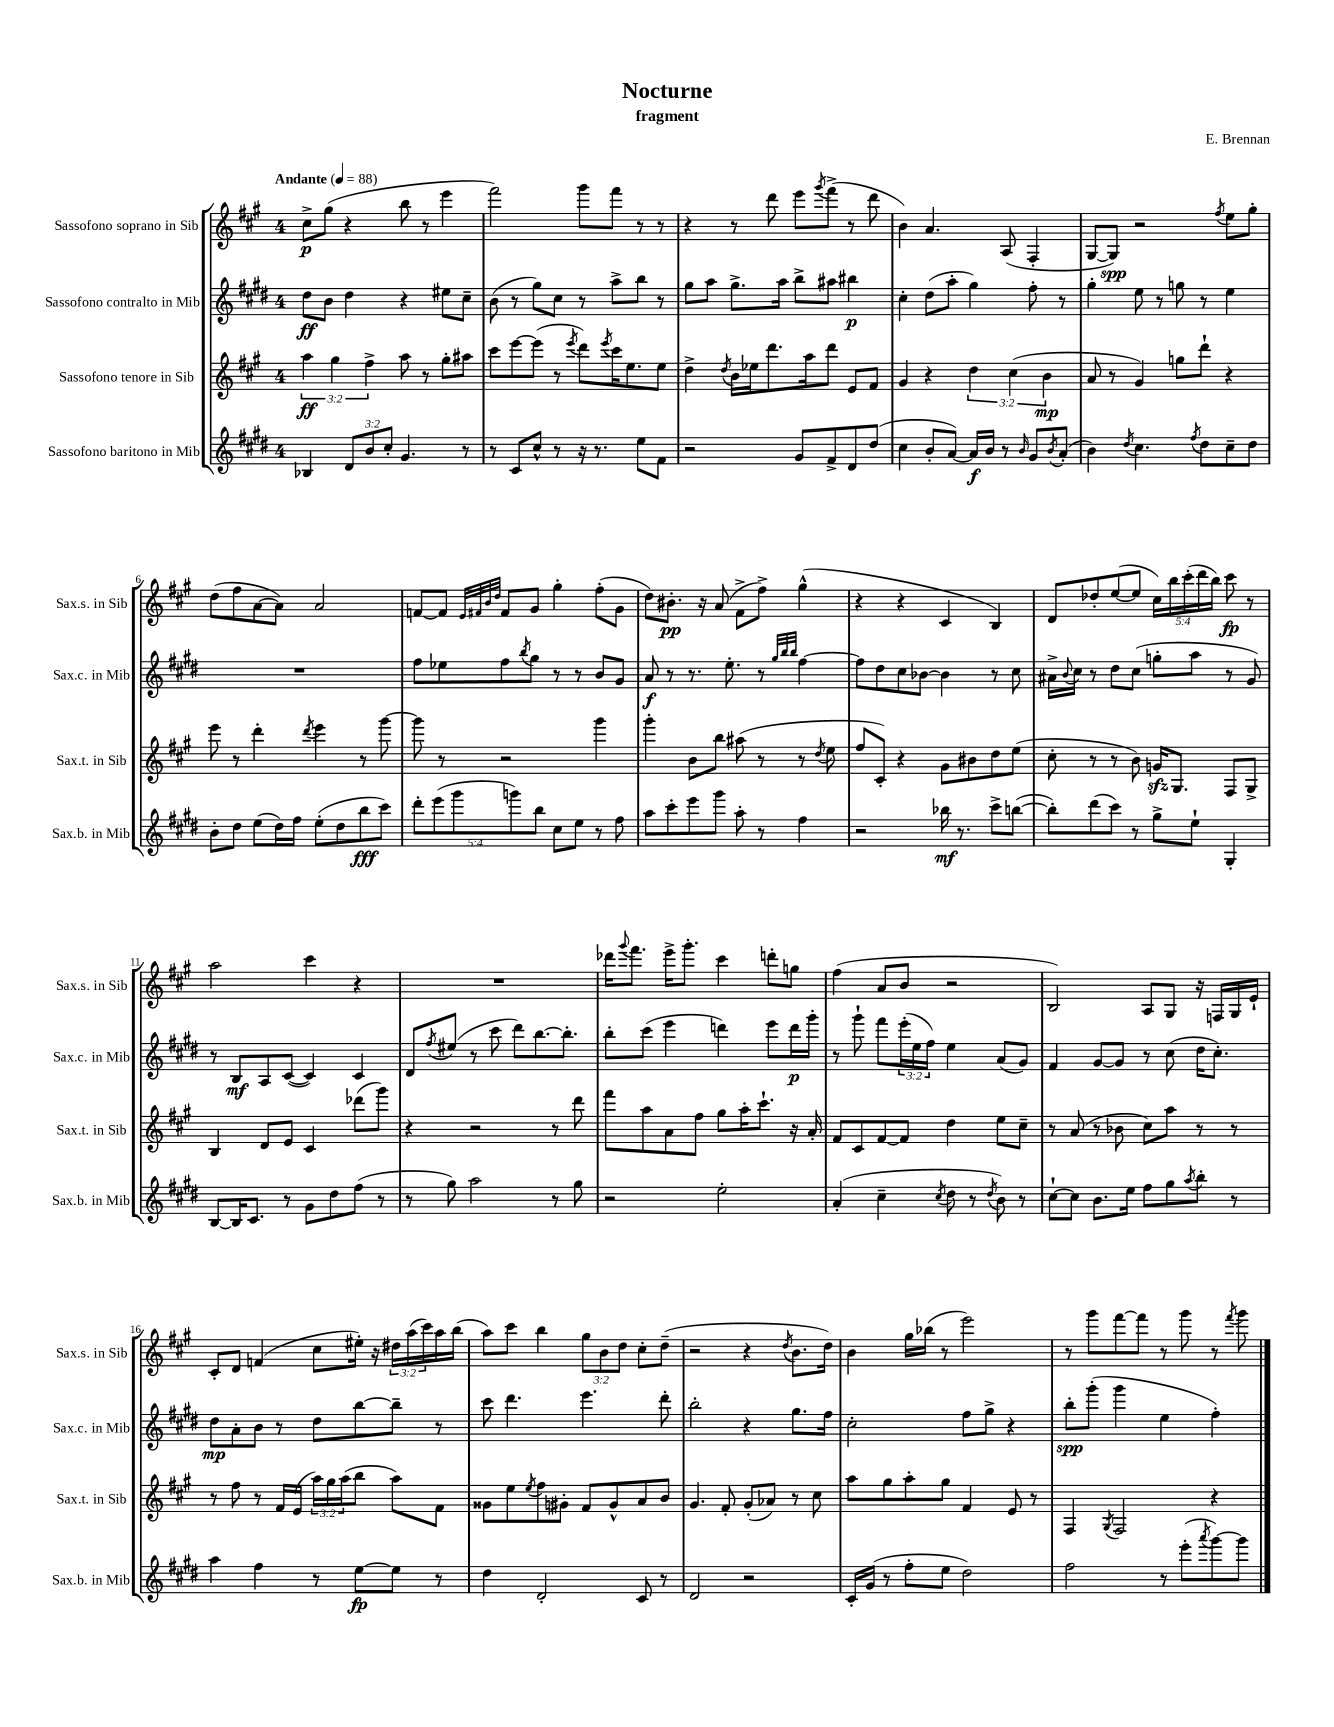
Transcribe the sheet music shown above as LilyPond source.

\header { title = "Nocturne" composer = "E. Brennan" subtitle = "fragment" }
<<
\new StaffGroup <<
\new Staff = "s0" \with { instrumentName = "Sassofono soprano in Sib" shortInstrumentName = "Sax.s. in Sib" } {
    \clef treble \key a \major \once \override Staff.TimeSignature.style = #'single-digit \time 4/4 \override Staff.TupletNumber.text = #tuplet-number::calc-fraction-text \tempo "Andante" 4 = 88
    cis''8->\p gis''8( r4 b''8 r8 e'''4 |
    fis'''2) gis'''8 fis'''8 r8 r8 |
    r4 r8 d'''8 e'''8 \acciaccatura { gis'''8 } fis'''8->( r8 d'''8 |
    b'4) a'4. a8( fis4-. |
    gis8~ gis8\spp) r2 \acciaccatura { fis''8 } e''8 gis''8-. |
    d''8( fis''8 a'8~ a'8) a'2 |
    f'8~ f'8 \grace { e'32 fis'32 b'32 d''32 } fis'8 gis'8 gis''4-. fis''8-.( gis'8 |
    d''8) bis'8.-.\pp r16 a'8( fis'8-> fis''8->) gis''4-^( |
    r4 r4 cis'4 b4) |
    d'8 des''8-. e''8~( e''8 \tuplet 5/4 { cis''16) b''16 cis'''16-.( d'''16 b''16) } cis'''8\fp r8 |
    a''2 cis'''4 r4 |
    R1 |
    des'''16 \appoggiatura { gis'''8 } fis'''8. e'''16-> gis'''8.-. cis'''4 d'''8-. g''8 |
    fis''4( a'8 b'8 r2 |
    b2) a8 gis8 r16 f16 gis16 e'16-! |
    cis'8-. d'8 f'4( cis''8 eis''16-.) r16 \tuplet 3/2 { dis''16 a''16( cis'''16) } a''16 b''16( |
    a''8) cis'''8 b''4 \tuplet 3/2 { gis''8 b'8 d''8 } cis''8-. d''8--( |
    r2 r4 \acciaccatura { d''8 } b'8. d''16) |
    b'4 gis''16 bes''16( r8 e'''2) |
    r8 gis'''8 fis'''8~ fis'''8 r8 gis'''8 r8 \acciaccatura { fis'''8 } gis'''8 \bar "|." |
}
\new Staff = "s1" \with { instrumentName = "Sassofono contralto in Mib" shortInstrumentName = "Sax.c. in Mib" } {
    \clef treble \key e \major \once \override Staff.TimeSignature.style = #'single-digit \time 4/4 \override Staff.TupletNumber.text = #tuplet-number::calc-fraction-text
    dis''8\ff b'8 dis''4 r4 eis''8 cis''8-- |
    b'8( r8 gis''8) cis''8 r8 a''8-> b''8 r8 |
    gis''8 a''8 gis''8.-> a''16 b''8-> ais''8 bis''4\p |
    cis''4-. dis''8( a''8-. gis''4) fis''8-. r8 |
    gis''4-. e''8 r8 g''8 r8 e''4 |
    R1 |
    fis''8 ees''8 fis''8 \acciaccatura { b''8 } gis''8 r8 r8 b'8 gis'8 |
    a'8\f r8 r8. e''8.-. r8 \grace { gis''32 b''32 b''32 } fis''4~ |
    fis''8 dis''8 cis''8 bes'8~ bes'4 r8 cis''8 |
    ais'16-> \appoggiatura { b'8 } cis''16 r8 dis''8 cis''8( g''8-. a''8 r8 gis'8) |
    r8 b8\mf a8 cis'8~( cis'4) cis'4 |
    dis'8 \acciaccatura { fis''8 } eis''8( r8 cis'''8 dis'''8) b''8.~ b''8.-. |
    b''8-. cis'''8( e'''4 d'''4) e'''8 d'''16\p gis'''16-. |
    r8 gis'''8-! fis'''8 \tuplet 3/2 { e'''16-.( e''16 fis''16) } e''4 a'8( gis'8) |
    fis'4 gis'8~ gis'8 r8 cis''8( dis''16 cis''8.-.) |
    dis''8\mp a'8-. b'8 r8 dis''8 b''8~ b''8-- r8 |
    cis'''8 dis'''4. e'''4. dis'''8-. |
    b''2-. r4 gis''8. fis''16 |
    cis''2-. fis''8 gis''8-> r4 |
    b''8-.\spp gis'''8-.( gis'''4 e''4 fis''4-.) \bar "|." |
}
\new Staff = "s2" \with { instrumentName = "Sassofono tenore in Sib" shortInstrumentName = "Sax.t. in Sib" } {
    \clef treble \key a \major \once \override Staff.TimeSignature.style = #'single-digit \time 4/4 \override Staff.TupletNumber.text = #tuplet-number::calc-fraction-text
    \tuplet 3/2 { a''4\ff gis''4 fis''4-> } a''8 r8 gis''8-. ais''8 |
    cis'''8 e'''8~ e'''8( r8 \acciaccatura { e'''8 } d'''8) \acciaccatura { e'''8 } cis'''16 e''8. e''8 |
    d''4-> \acciaccatura { d''8 } b'16 ees''16 d'''8. a''16 d'''8 e'8 fis'8 |
    gis'4 r4 \tuplet 3/2 { d''4 cis''4( b'4\mp } |
    a'8 r8 gis'4) g''8 d'''8-! r4 |
    e'''8 r8 d'''4-. \acciaccatura { d'''8 } e'''4 r8 gis'''8~ |
    gis'''8 r8 r2 gis'''4 |
    gis'''4-. b'8 b''8 ais''8( r8 r8 \acciaccatura { d''8 } e''8 |
    fis''8 cis'8-.) r4 gis'8 bis'8 d''8 e''8( |
    cis''8-. r8 r8 b'8) g'16\sfz gis8. fis8 gis8-> |
    b4 d'8 e'8 cis'4 des'''8( gis'''8) |
    r4 r2 r8 d'''8 |
    fis'''8 a''8 a'8 fis''8 gis''8 a''16-. cis'''8.-! r16 a'16-. |
    fis'8 cis'8 fis'8~ fis'8 d''4 e''8 cis''8-- |
    r8 a'8( r8 bes'8 cis''8) a''8 r8 r8 |
    r8 fis''8 r8 fis'16 e'16( \tuplet 3/2 { a''16) gis''16 a''16( } b''8 a''8) fis'8 |
    gisis'8 e''8 \acciaccatura { e''8 } fis''8 gis'8-. fis'8 gis'8-^ a'8 b'8 |
    gis'4. fis'8-. gis'8-.( aes'8) r8 cis''8 |
    a''8 gis''8 a''8-. gis''8 fis'4 e'8 r8 |
    fis4 \acciaccatura { gis8 } fis2 r4 \bar "|." |
}
\new Staff = "s3" \with { instrumentName = "Sassofono baritono in Mib" shortInstrumentName = "Sax.b. in Mib" } {
    \clef treble \key e \major \once \override Staff.TimeSignature.style = #'single-digit \time 4/4 \override Staff.TupletNumber.text = #tuplet-number::calc-fraction-text
    bes4 \tuplet 3/2 { dis'8 b'8 cis''8-. } gis'4. r8 |
    r8 cis'8 cis''8-^ r8 r16 r8. e''8 fis'8 |
    r2 gis'8 fis'8-> dis'8 dis''8( |
    cis''4 b'8-. a'8~) a'16\f b'16 r8 \grace { b'16 } gis'8 \acciaccatura { b'8 } a'8-.( |
    b'4) \acciaccatura { dis''8 } cis''4. \acciaccatura { fis''8 } dis''8 cis''8-- dis''8 |
    b'8-. dis''8 e''8( dis''16) fis''16 e''8-.( dis''8 b''8\fff cis'''8) |
    \tuplet 5/4 { dis'''8-. e'''8( gis'''8 g'''8) b''8 } cis''8 e''8 r8 fis''8 |
    a''8 cis'''8-. e'''8 gis'''8 a''8-. r8 fis''4 |
    r2 bes''16\mf r8. cis'''8-> b''8~( |
    b''8-.) dis'''8( cis'''8) r8 gis''8-> e''8-! gis4-. |
    b8~ b16 cis'8. r8 gis'8 dis''8 fis''8( r8 |
    r8 gis''8) a''2 r8 gis''8 |
    r2 e''2-. |
    a'4-.( cis''4-- \acciaccatura { cis''8 } dis''8 r8 \acciaccatura { dis''8 } b'8) r8 |
    cis''8~-! cis''8 b'8. e''16 fis''8 gis''8 \acciaccatura { a''8 } b''8-. r8 |
    a''4 fis''4 r8 e''8~\fp e''8 r8 |
    dis''4 dis'2-. cis'8 r8 |
    dis'2 r2 |
    cis'16-. gis'16( r8 fis''8-. e''8 dis''2) |
    fis''2 r8 e'''8-.( \acciaccatura { a'''8 } gis'''8~) gis'''8 \bar "|." |
}
>>
>>
